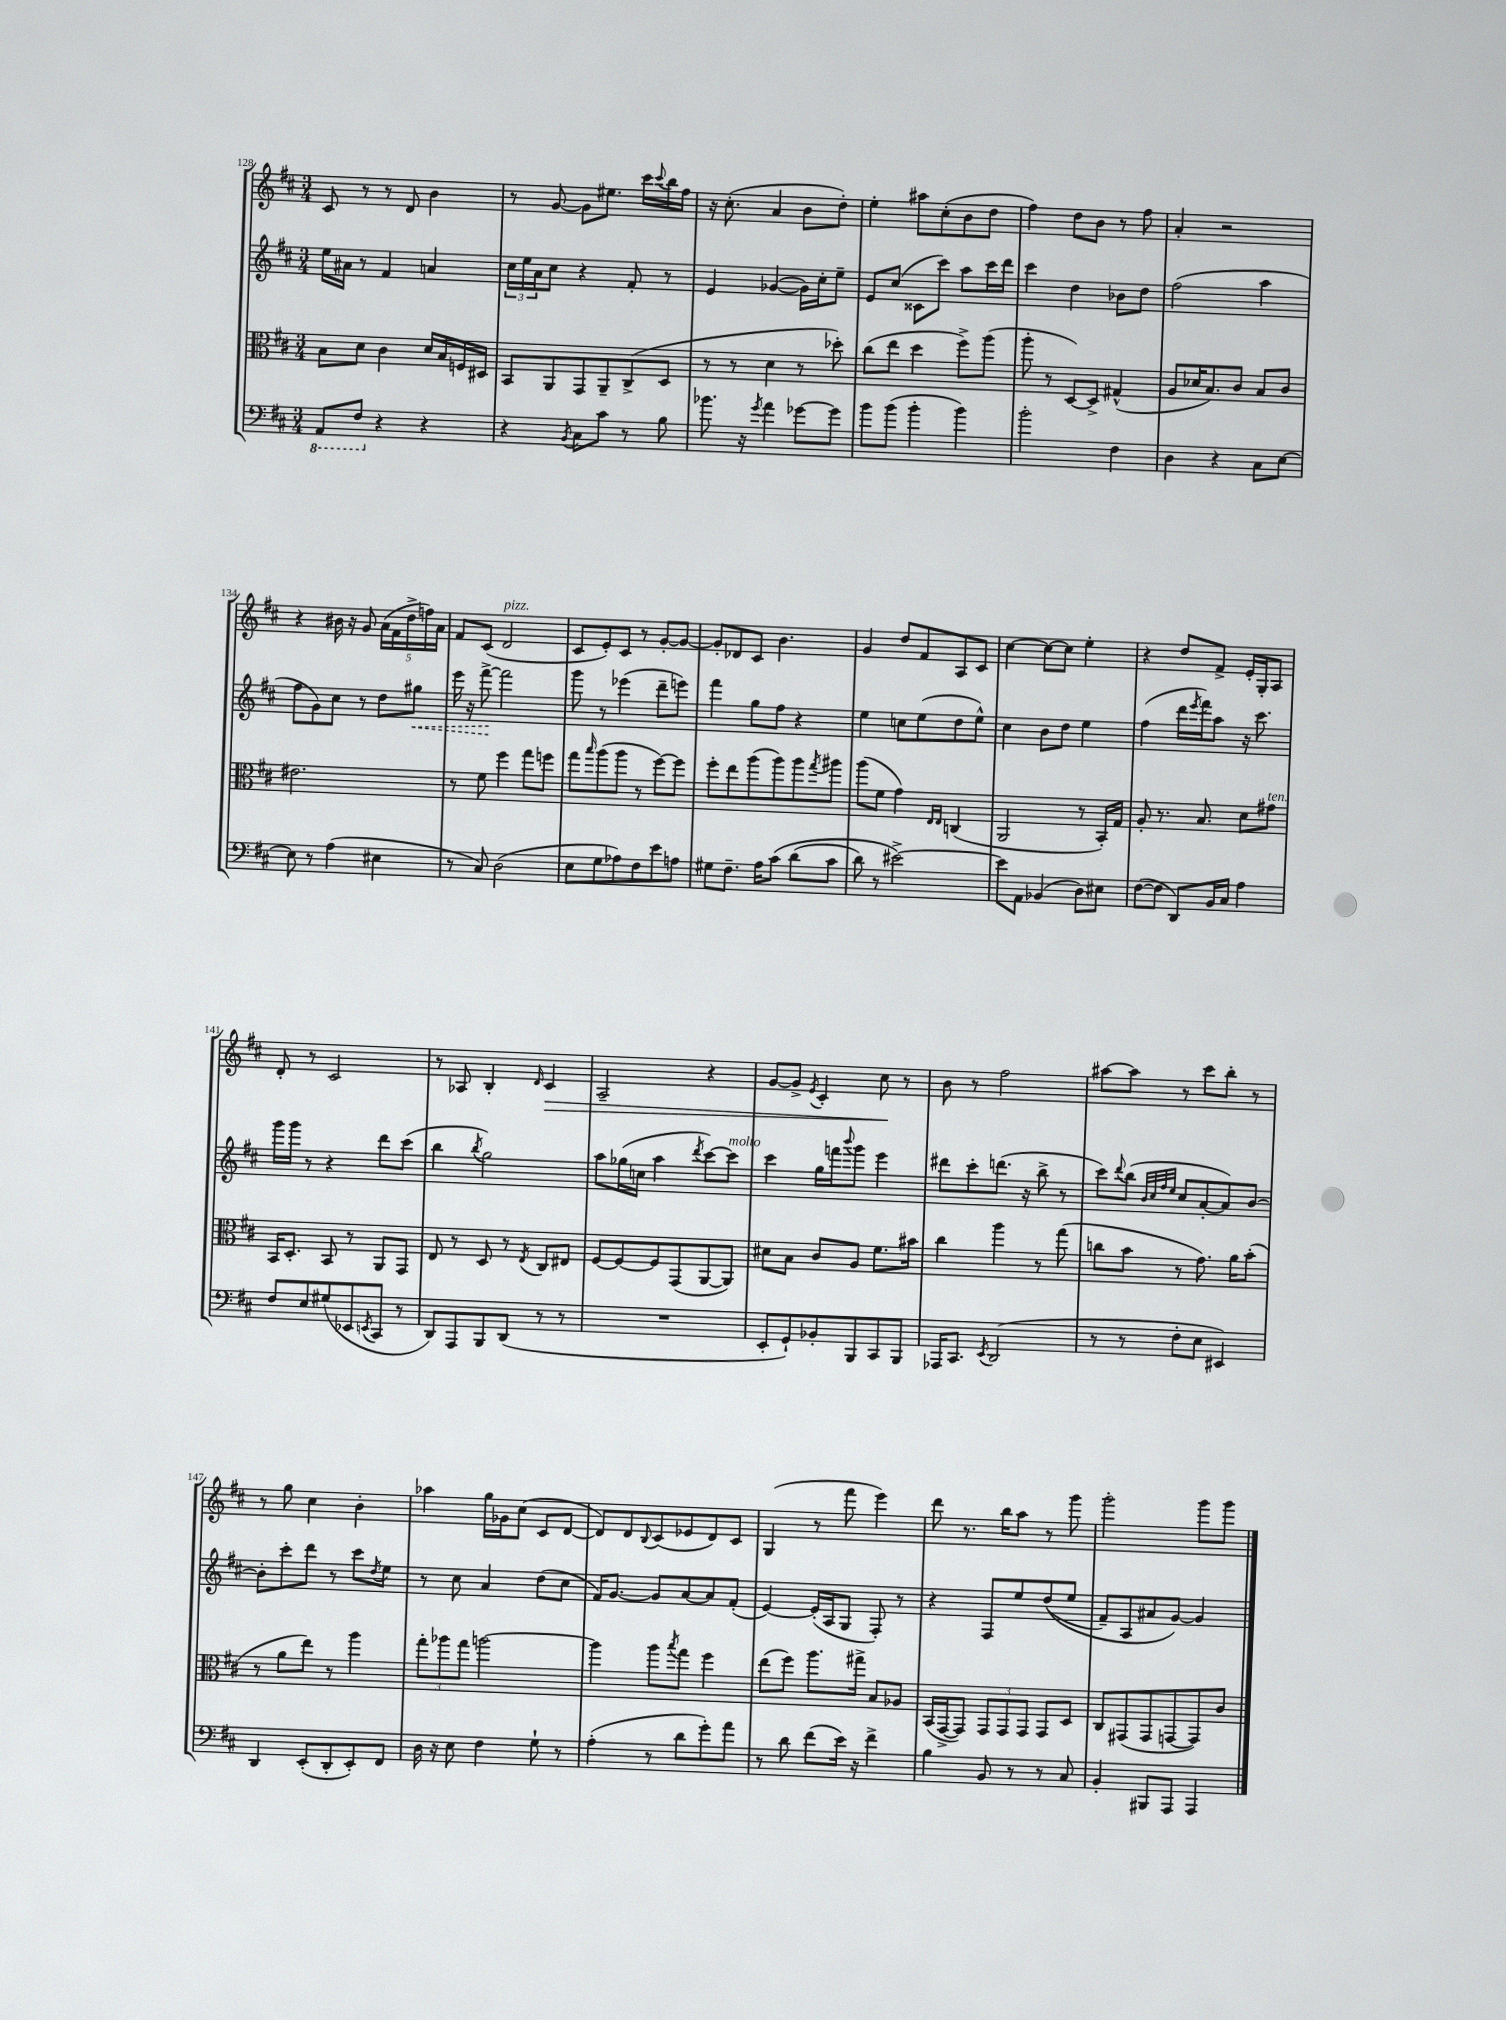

**kern	**kern	**kern	**kern
*staff4	*staff3	*staff2	*staff1
*clefF4	*clefC3	*clefG2	*clefG2
*k[f#c#]	*k[f#c#]	*k[f#c#]	*k[f#c#]
*M3/4	*M3/4	*M3/4	*M3/4
8AAA/L	8B\L	16ee\LL	8c#/
.	.	16a#\JJ	.
8FF#/J	8d\J	8r	8r
4r	4c#\	4f#/	8r
.	.	.	8d/
4r	16d/LL	4a/	4b\
.	16B/	.	.
.	16F/	.	.
.	16D#/JJ	.	.
=	=	=	=
4r	8BB/L	24cc#\LL	8r
.	.	24ee\	.
.	.	24a\J	.
.	8AA/	8cc#\J	[8g/
8qBB/	.	.	.
8C#\L	8GG/	4r	8g\]L
8c#\J	8AA~/	.	8.ee#\J
8r	(8C#^/	8f#'/	.
.	.	.	16ccc#\LL
.	.	.	8qqccc#/
8B\	8D/J	8r	16bb\
.	.	.	16ff#\JJ
=	=	=	=
8.b-\	8r	4e/	16r
.	.	.	(8.cc#'\
.	8r	.	.
16r	.	.	.
8qg/	.	.	.
4a\	4d\	([4g-/	4a/
[8g-\L	8r	16g-\]LL)	8b\L
.	.	16cc#'\J	.
8g-\]J	8dd-'\)	8ee~\J	8dd'\J)
=	=	=	=
8b\L	(8cc#\L	8e/L	4ee'\
(8b\J	8ee\J	(8cc#/J	.
4b'\	4dd\	8c##\L	8aa#\L
.	.	8ccc#\J)	(8cc#'\
4b\)	8ff#^\L)	8aa\L	8b\
.	(8aa\J	16ccc#\L	8dd\J
.	.	16ddd\JJ	.
=	=	=	=
2b'\	8aa'\	4ccc#\	4ff#\)
.	8r	.	.
.	[8D/L)	4dd\	8dd\L
.	8D^/]J	.	8b\J
4F#\	(4G#^^/	8b-\L	8r
.	.	8dd\J	8ff#\
=	=	=	=
4D\	8A/L	(2ff#\	4a'/
.	16d-/K	.	.
.	8.B/)	.	.
4r	.	.	2r
.	8c#/J	.	.
8C#\L	8B/L	4aa\	.
[8E\J	8c#/J	.	.
=	=	=	=
8E\]	2.e#\	8ff#\L	4r
8r	.	8g\)	.
(4A\	.	8cc#\J	16b#\
.	.	.	16r
.	.	8r	8g/
4E#\	.	8dd\L	(20a\LL
.	.	.	20f#\
.	.	.	20dd^\
.	.	8gg#\J	.
.	.	.	20ff\)
.	.	.	20a\JJ
=	=	=	=
8r	8r	16eee\	8f#/L
.	.	16r	.
8C#/)	8f#\	[8fff#^\	(8c#/J
(2D\	4ff#\	2fff#\]	2d/
.	8gg\L	.	.
.	8ff\J	.	.
=	=	=	=
8E\L	8gg\L	8ggg\	8c#/L
.	16qqbb/	.	.
8G\	(8aa\	8r	8e'/)
8A-\)	8aa\J	(4eee-\	8c#/J
8F#\	8r	.	8r
8e\	[8ff#\L)	8ddd~\L	[8g'/L
8A\J	8ff#\]J	8eee\J)	8g/_J
=	=	=	=
8G#\L	8ff#'\L	4fff#\	8g'/]L
8.F#~\J	8ee\	.	8d-/
.	(8aa\	8gg\L	8c#/J
16A\LK	.	.	.
&(8c#\J	8aa\)	8ff#\J	4.b\
(8d\L	8aa\	4r	.
.	8qgg/	.	.
8c#\J	8aa#\J	.	.
=	=	=	=
8d\)	(8aa\L	4ee\	4g/
8r	8f#\J	.	.
[2e#^\&)	4g\)	8cc\L	8dd/L
.	.	(8ee\	8f#/
.	16qqE/LL	.	.
.	16qqE/JJ	.	.
.	(4C/	8dd\	8A/
.	.	8ee^^\J)	8c#/J
=	=	=	=
8e#\]L	2AA/	4cc#\	[4cc#\
8AA\J	.	.	.
(4BB-/	.	8b\L	8cc#\_L
.	.	8dd\J	8cc#\]J
8D\L)	8r	4ee\	4ee'\
8E#\J	16BB'/LL)	.	.
.	16G/JJ	.	.
=	=	=	=
([8F#\L	8A'/	(4ff#\	4r
8F#\]J	8.r	.	.
8DD/L)	.	16ddd\LL	8dd/L
.	.	8qeee/	.
.	8.B/	16fff#\J)	.
16BB/L	.	8aa\J	8f#^/J
16C#/JJ	.	.	.
4A\	8d\L	16r	16e'/LL
.	.	8.ccc#\	16G'/J
.	8g#\J	.	8A/J
=	=	=	=
8F#/L	16BB/LK	16ggg\LL	8d'/
.	8.D'/J	16ggg\JJ	.
8E/	.	8r	8r
(8G#/	8BB/	4r	2c#/
8EE-/	8r	.	.
8qEE/	.	.	.
8CC#/J	8AA/L	8ddd\L	.
8r	8GG/J	(8ccc#\J	.
=	=	=	=
8DD/L)	8E/	4bb\	8r
8AAA/	8r	.	8A-/
.	.	8qbb/	.
8BBB/	8D/	2gg\)	4B'/
(8DD/J	8r	.	.
.	8qE/	.	16qqd/
8r	8C#/L	.	4c#/
8r	8E#/J	.	.
=	=	=	=
2.r	[8F#/L	8aa\L	2A~/
.	8F#/_	(16gg-\L	.
.	.	16cc\JJ	.
.	8F#/]	4aa\	.
.	(8GG/	.	.
.	.	8qddd/	.
.	[8AA/	[8ccc#\L)	4r
.	8AA/]J)	8ccc#\]J	.
=	=	=	=
8EE'/L	8d#\L	4ccc#\	[8g/L
8GG`/)	8B\J	.	8g^/]J
.	.	.	8qe/
8BB-'/	8c#/L	16gg\LL	4c#'/
.	.	16fff\J	.
.	.	8qqbbb/	.
8BBB/	8A/J	8ggg\J	.
8CC#/	8.f#\L	4eee\	8cc#\
8BBB/J	.	.	8r
.	16b#\Jk	.	.
=	=	=	=
16AAA-/LK	4cc#\	8ddd#\L	8b\
8.CC#/J	.	.	.
.	.	8ccc#'\	8r
8qEE/	.	.	.
(2DD/	4aa\	(8.ddd\J	2ff#\
.	.	16r	.
.	8r	8bb^\	.
.	(8gg\	8r	.
=	=	=	=
8r	8cc\L	8ccc#\L)	[8aa#\L
.	.	8qqddd/	.
8r	8b\J	(8bb\J	8aa#\]J
.	.	32qqb/LLL	.
.	.	32qqcc#/	.
.	.	32qqff#/	.
.	.	32qqee/JJJ	.
8F#'\L	8r	8cc#/L	8r
8E\J	8.g\)	[8a'/	8ccc#\L
4EE#/)	.	8a/])	8bb'\J
.	16a\LK	.	.
.	(8b'\J	[8b/J	8r
=	=	=	=
4DD/	8r	8b'\]L	8r
.	8a\L	8ccc#'\	8gg\
(8EE'/L	8ee\J)	8ddd\J	4cc#\
8DD'/	8r	8r	.
8EE'/)	4aa\	8ccc#\L	4b'\
.	.	8qdd/	.
8FF#/J	.	8ee\J	.
=	=	=	=
16D\	12gg'\L	8r	4aa-\
16r	.	.	.
.	12aa-\	.	.
8E\	.	8cc#\	.
.	12gg\J	.	.
4F#\	[2aa\	4a/	16gg\LL
.	.	.	16g-\J
.	.	.	(8cc#\J
8G`\	.	(8dd\L	8c#/L
8r	.	8cc#\J	[8d/J
=	=	=	=
(4A'\	4aa\]	16f#/LK)	8d/]L)
.	.	[8.g/J	.
.	.	.	8d/
.	.	.	8qqB/
8r	8aa\L	8g/]L	(8c#/
.	8qbb/	.	.
8d\L	8gg\J	[8a/	8e-/
8g'\)	4ff#\	8a/]	8d/)
8a\J	.	(8f#'/J	8c#/J
=	=	=	=
8r	(8ee\L	[4e/)	(4G/
8d\	8ff#\J)	.	.
(8f#\L	8.aa\L	(16e'/]LL	8r
.	.	16A/J	.
16e\Jk)	.	8G/J	8fff#\
16r	16gg#^\Jk	.	.
4f#^\	8B/L	8F#'/)	4eee\)
.	8A-/J	8r	.
=	=	=	=
4B\	(16BB/LL	4r	8ddd\
.	[16GG^/J	.	.
.	8GG/]J)	.	8.r
8BB/	12GG/L	8F#/L	.
.	.	.	16bb\LK
.	12GG/	.	.
8r	.	8ee/	8aa\J
.	12GG/J	.	.
8r	8GG/L	&((8dd/	8r
8C#/	8D/J	8ee/J	8ggg\
=	=	=	=
4BB'/	8C#/L	8f#~/L)	2ggg'\
.	(8GG#/	8A/	.
8BBB#/L	8GG#/	8a#/	.
8AAA/J	[8GG/	[8g/J&)	.
4AAA/	8GG/])	4g/]	8ggg\L
.	8c#/J	.	8ggg\J
==	==	==	==
*-	*-	*-	*-
